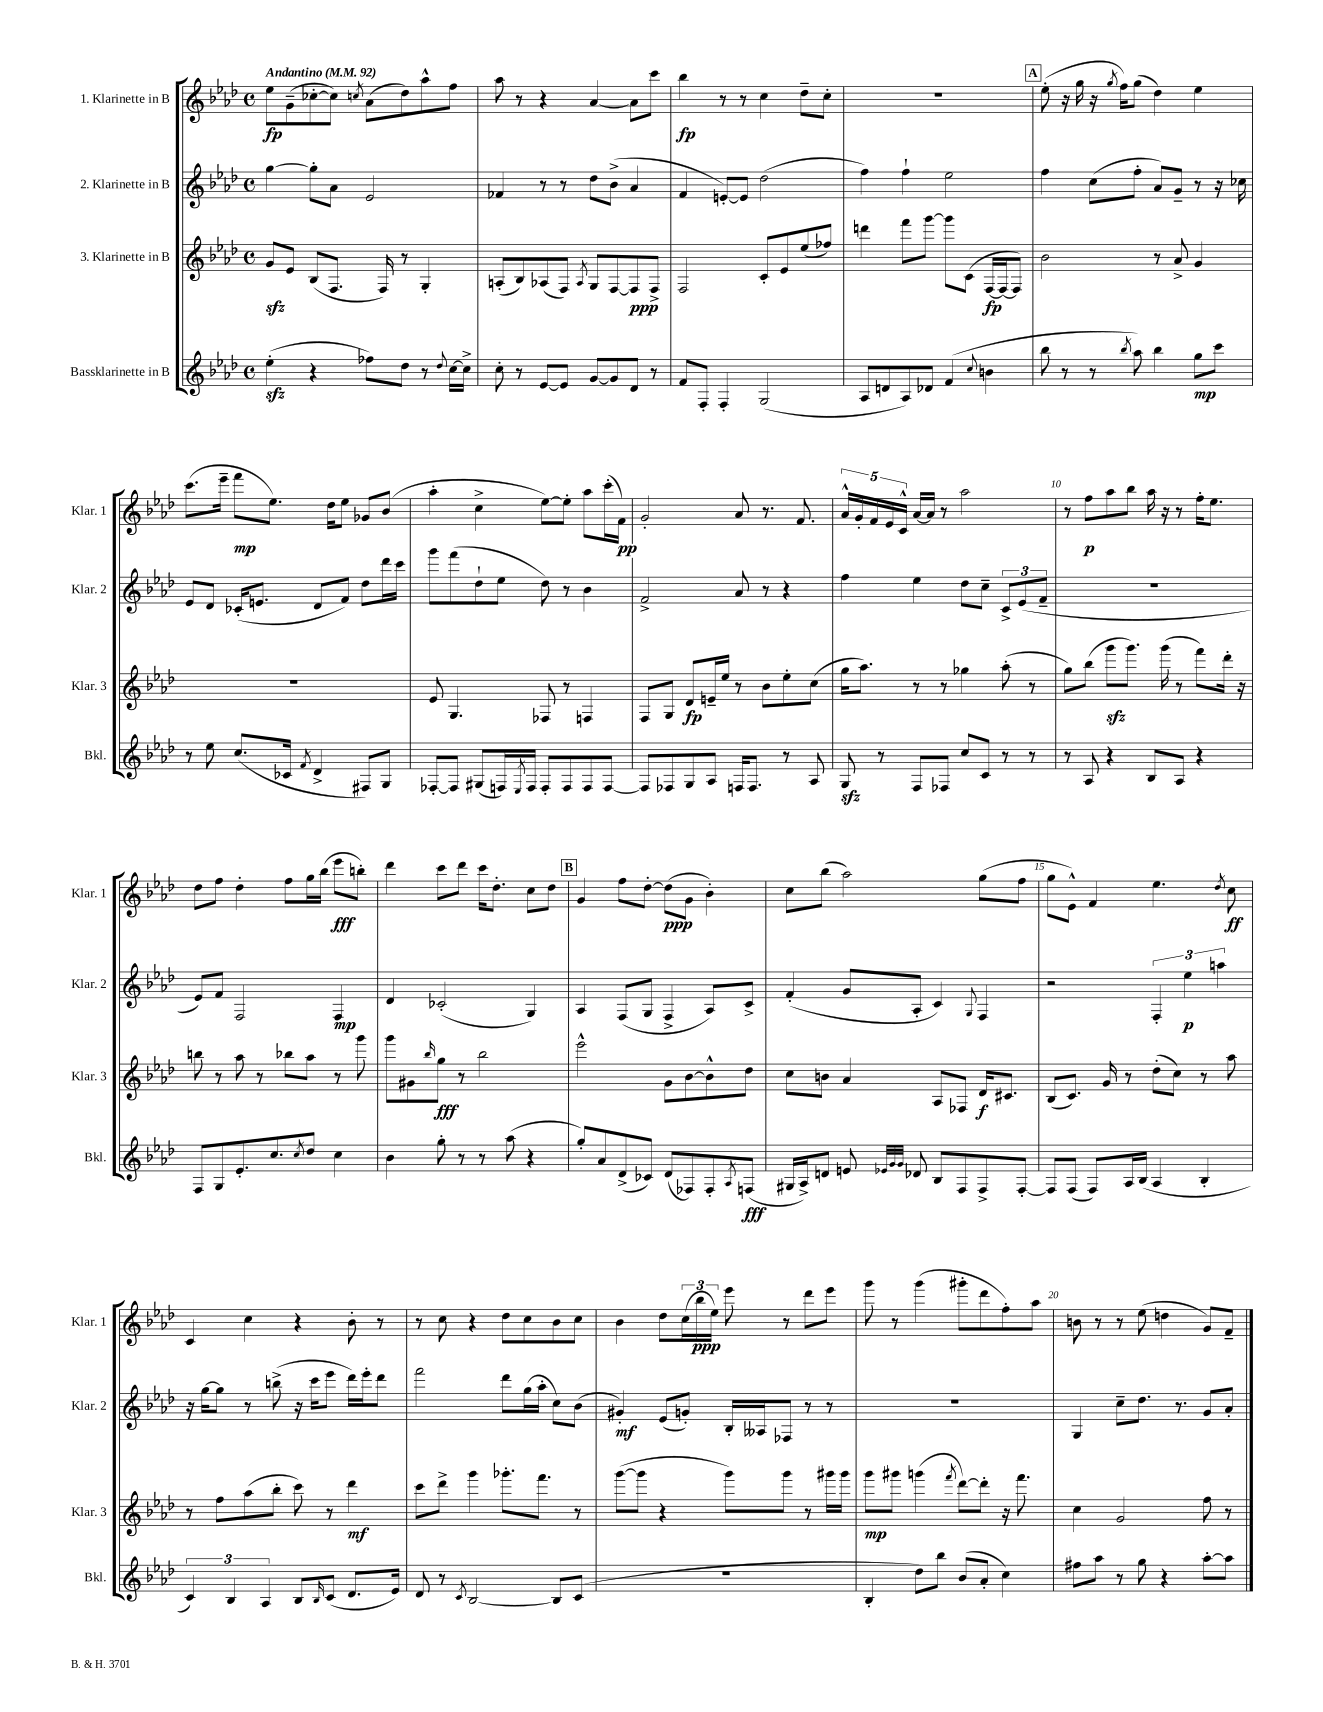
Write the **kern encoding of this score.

**kern	**dynam	**kern	**dynam	**kern	**dynam	**kern	**dynam
*part4	*part4	*part3	*part3	*part2	*part2	*part1	*part1
*staff4	*staff4	*staff3	*staff3	*staff2	*staff2	*staff1	*staff1
*I"Bassklarinette in B	*	*I"3. Klarinette in B	*	*I"2. Klarinette in B	*	*I"1. Klarinette in B	*
*I'Bkl.	*	*I'Klar. 3	*	*I'Klar. 2	*	*I'Klar. 1	*
*clefG2	*	*clefG2	*	*clefG2	*	*clefG2	*
*k[b-e-a-d-]	*	*k[b-e-a-d-]	*	*k[b-e-a-d-]	*	*k[b-e-a-d-]	*
*M4/4	*	*M4/4	*	*M4/4	*	*M4/4	*
*met(c)	*	*met(c)	*	*met(c)	*	*met(c)	*
*MM92	*	*MM92	*	*MM92	*	*MM92	*
=1	=1	=1	=1	=1	=1	=1	=1
!	!	!	!	!	!	!LO:TX:a:B:t=Andantino	!
(4ee-zz'\	.	8gzz/L	.	[4gg\	.	8ee-\L	fp
.	.	8e-/J	.	.	.	(8g~\	.
4r	.	(8B-/L	.	8gg'\L]	.	[8cc-X'\	.
.	.	8.F/J	.	8a-\J	.	8cc-\J])	.
.	.	.	.	.	.	8qccn/	.
8ff-X\L)	.	.	.	2e-/	.	(8a-\L	.
.	.	16F/)	.	.	.	.	.
8dd-\J	.	8r	.	.	.	8dd-\)	.
8r	.	4G'/	.	.	.	8aa-^^\	.
8qqdd-/	.	.	.	.	.	.	.
[16cc\LL	.	.	.	.	.	8ff\J	.
16cc^\JJ]	.	.	.	.	.	.	.
=2	=2	=2	=2	=2	=2	=2	=2
8cc'\	.	(8An'/L	.	4f-X/	.	8aa-\	.
8r	.	8B-/)	.	.	.	8r	.
[8e-/L	.	(8A-X/	.	8r	.	4r	.
8e-/J]	.	8F/J)	.	8r	.	.	.
.	.	8qA-/	.	.	.	.	.
[8g/L	.	8G/L	.	8dd-\L	.	[4a-/	.
8g/]	.	[8F/	.	(8b-^\J	.	.	.
8d-/J	.	8F/]	ppp	4a-/	.	8a-\L]	.
8r	.	8F^/J	.	.	.	8ccc\J	.
=3	=3	=3	=3	=3	=3	=3	=3
8f/L	.	2F/	.	4f/	.	4bb-\	fp
8F'/J	.	.	.	.	.	.	.
4F'/	.	.	.	[8en'/L)	.	8r	.
.	.	.	.	8e/J]	.	8r	.
(2G/	.	8c'/L	.	(2dd-\	.	4cc\	.
.	.	8e-/	.	.	.	.	.
.	.	(8ee-/	.	.	.	8dd-~\L	.
.	.	8ff-X/J)	.	.	.	8cc'\J	.
=4	=4	=4	=4	=4	=4	=4	=4
8A-/L	.	4dddn\	.	4ff\)	.	1r	.
8dn/	.	.	.	.	.	.	.
8A-/)	.	8fff\L	.	4ff`\	.	.	.
8d-X/J	.	[8ggg\J	.	.	.	.	.
(4f/	.	8ggg\L]	.	2ee-\	.	.	.
.	.	(8c\J	.	.	.	.	.
8qqcc/	.	.	.	.	.	.	.
4bn\	.	[16F/LL	fp	.	.	.	.
.	.	16F/J_	.	.	.	.	.
.	.	8F/J])	.	.	.	.	.
!!LO:REH:place=s1:t=A
=5	=5	=5	=5	=5	=5	=5	=5
8bb-\	.	2b-\	.	4ff\	.	(8ee-'\	.
8r	.	.	.	.	.	16r	.
.	.	.	.	.	.	16gg\	.
8r	.	.	.	(8cc\L	.	16r	.
.	.	.	.	.	.	8qgg/	.
.	.	.	.	.	.	16ff\KL)	.
8qbb-/	.	.	.	.	.	.	.
8aa-\)	.	.	.	8ff'\J	.	(8gg\J	.
4bb-\	.	8r	.	8a-/L)	.	4dd-\)	.
.	.	8a-^/	.	8g~/J	.	.	.
8gg\L	mp	4g/	.	8r	.	4ee-\	.
8ccc\J	.	.	.	16r	.	.	.
.	.	.	.	16cc-X\	.	.	.
!!LO:LB:g=z
=6	=6	=6	=6	=6	=6	=6	=6
8r	.	1r	.	8e-/L	.	(8.ccc\L	.
8ee-\	.	.	.	8d-/J	.	.	.
.	.	.	.	.	.	16eee-~\Jk	.
(8.cc/L	.	.	.	(16c-X'/KL	.	8fff\L	mp
.	.	.	.	8.en/J	.	.	.
.	.	.	.	.	.	8.ee-\J)	.
16c-X/Jk	.	.	.	.	.	.	.
8qf/	.	.	.	.	.	.	.
4d-^/	.	.	.	8d-/L	.	.	.
.	.	.	.	.	.	16dd-\KL	.
.	.	.	.	8f/J)	.	8ee-\J	.
8F#X/L)	.	.	.	8dd-\L	.	8g-X/L	.
8G/J	.	.	.	16ddd-\L	.	(8b-/J	.
.	.	.	.	16ccc\JJ	.	.	.
=7	=7	=7	=7	=7	=7	=7	=7
[8F-X'/L	.	8e-/	.	8ggg\L	.	4aa-'\	.
8F-/J]	.	4.G/	.	(8fff\	.	.	.
(8G#X/L	.	.	.	8dd-`\	.	4cc^\	.
16Fn/L)	.	.	.	8ee-\J	.	.	.
8qE-/	.	.	.	.	.	.	.
16F/JJ	.	.	.	.	.	.	.
8F'/L	.	8F-X/	.	8dd-\)	.	[8ee-\L)	.
8F/	.	8r	.	8r	.	8ee-'\J]	.
8F/	.	4Fn/	.	4b-\	.	8aa-\L	.
[8F/J	.	.	.	.	.	(16ccc'\L	.
.	.	.	.	.	.	16f\JJ)	pp
=8	=8	=8	=8	=8	=8	=8	=8
8F/L]	.	8F/L	.	2f^/	.	2g'/	.
8F-X/	.	8G/J	.	.	.	.	.
8G/	.	8d-/L	fp	.	.	.	.
8A-/J	.	16en~/L	.	.	.	.	.
.	.	16ee-/JJ	.	.	.	.	.
16Fn/KL	.	8r	.	8a-/	.	8a-/	.
8.F/J	.	.	.	.	.	.	.
.	.	8b-\L	.	8r	.	8.r	.
8r	.	8ee-'\	.	4r	.	.	.
.	.	.	.	.	.	8.f/	.
8A-/	.	(8cc\J	.	.	.	.	.
=9	=9	=9	=9	=9	=9	=9	=9
8Gzz/	.	16gg\KL	.	4ff\	.	20a-^^/LL	.
.	.	.	.	.	.	20g'/	.
.	.	8.aa-\J)	.	.	.	.	.
.	.	.	.	.	.	20f/	.
8r	.	.	.	.	.	.	.
.	.	.	.	.	.	20e-/	.
.	.	.	.	.	.	20c^^/JJ	.
8F/L	.	8r	.	4ee-\	.	[16a-/LL	.
.	.	.	.	.	.	16a-/JJ]	.
8F-X/J	.	8r	.	.	.	8r	.
8cc/L	.	4gg-X\	.	8dd-\L	.	2aa-\	.
8c/J	.	.	.	8cc~\J	.	.	.
8r	.	(8aa-'\	.	12c^/L	.	.	.
.	.	.	.	(12e-/	.	.	.
8r	.	8r	.	.	.	.	.
.	.	.	.	12f~/J	.	.	.
=10	=10	=10	=10	=10	=10	=10	=10
8r	.	8gg\L)	.	1r	.	8r	.
8A-/	.	(8bb-\J	.	.	.	8ff\L	p
4r	.	8gggzz\L	.	.	.	8aa-\	.
.	.	8.ggg\J)	.	.	.	8bb-\J	.
8B-/L	.	.	.	.	.	16aa-\	.
.	.	(16ggg\	.	.	.	16r	.
8A-/J	.	8r	.	.	.	8r	.
4r	.	8fff\L)	.	.	.	16ff'\KL	.
.	.	.	.	.	.	8.ee-\J	.
.	.	16ddd-'\Jk	.	.	.	.	.
.	.	16r	.	.	.	.	.
!!LO:LB:g=z
=11	=11	=11	=11	=11	=11	=11	=11
8F/L	.	8bbn\	.	8e-/L)	.	8dd-\L	.
8G/	.	8r	.	8f/J	.	8ff\J	.
8.e-'/	.	8aa-\	.	2F/	.	4dd-'\	.
.	.	8r	.	.	.	.	.
8.cc/	.	.	.	.	.	.	.
.	.	8bb-X\L	.	.	.	8ff\L	.
8qcc/	.	.	.	.	.	.	.
8dd-/J	.	8aa-\J	.	.	.	16gg\L	.
.	.	.	.	.	.	(16bb-\JJ	.
4cc\	.	8r	.	4F/	mp	8eee-\L	fff
.	.	8ggg\	.	.	.	8bbn'\J)	.
=12	=12	=12	=12	=12	=12	=12	=12
4b-\	.	8ggg\L	.	4d-/	.	4ddd-\	.
.	.	8g#X\	.	.	.	.	.
.	.	16qqbb-/	.	.	.	.	.
8gg'\	.	8gg\J	fff	(2c-X'/	.	8ccc\L	.
8r	.	8r	.	.	.	8ddd-\J	.
8r	.	2bb-\	.	.	.	16ccc\KL	.
.	.	.	.	.	.	8.dd-'\J	.
(8aa-\	.	.	.	.	.	.	.
4r	.	.	.	4G/)	.	8cc\L	.
.	.	.	.	.	.	8dd-\J	.
!!LO:REH:place=s1:t=B
=13	=13	=13	=13	=13	=13	=13	=13
8gg'/L)	.	2eee-^^\	.	4A-/	.	4g/	.
8a-/	.	.	.	.	.	.	.
(8d-^/	.	.	.	(8F/L	.	8ff\L	.
8c-X/J)	.	.	.	8G/J	.	[8dd-'\J	.
(8d-/L	.	8g\L	.	4F^/	.	(8dd-\L]	ppp
8F-X/)	.	[8b-\	.	.	.	8g\J	.
8F-'/	.	8b-^^\]	.	8A-/L)	.	4b-'\)	.
8qA-/	.	.	.	.	.	.	.
(8Fn/J	fff	8dd-\J	.	8c^/J	.	.	.
=14	=14	=14	=14	=14	=14	=14	=14
16G#X/LL	.	8cc\L	.	(4f'/	.	8cc\L	.
16A-^/J)	.	.	.	.	.	.	.
8dn/J	.	8bn\J	.	.	.	(8bb-\J	.
8en/	.	4a-/	.	8g/L	.	2aa-\)	.
32qqe-X/LLL	.	.	.	.	.	.	.
32qqg/	.	.	.	.	.	.	.
32qqg/JJJ	.	.	.	.	.	.	.
8d-X/	.	.	.	8A-'/J	.	.	.
8B-/L	.	8A-/L	.	4c/)	.	.	.
8F/	.	8F-X/J	.	.	.	.	.
.	.	.	.	8qqG/	.	.	.
8F^/	.	16d-/KL	f	4F/	.	(8gg\L	.
.	.	8.c#X/J	.	.	.	.	.
[8F'/J	.	.	.	.	.	8ff\J	.
=15	=15	=15	=15	=15	=15	=15	=15
8F/L]	.	(8B-/L	.	2r	.	8gg\L	.
(8F/J	.	8.c/J)	.	.	.	8e-^^\J)	.
8F/L)	.	.	.	.	.	4f/	.
.	.	16g/	.	.	.	.	.
16A-/L	.	8r	.	.	.	.	.
(16B-/JJ	.	.	.	.	.	.	.
4A-/	.	(8dd-'\L	.	6F'/	.	4.ee-\	.
.	.	8cc\J)	.	.	.	.	.
.	.	.	.	6ee-\	p	.	.
4B-'/	.	8r	.	.	.	.	.
.	.	.	.	6aan\	.	.	.
.	.	.	.	.	.	8qdd-/	.
.	.	8aa-\	.	.	.	8cc\	ff
!!LO:LB:g=z
=16	=16	=16	=16	=16	=16	=16	=16
6c/)	.	8r	.	16r	.	4c/	.
.	.	.	.	[16gg\KL	.	.	.
.	.	8ff\L	.	8gg\J]	.	.	.
6B-/	.	.	.	.	.	.	.
.	.	(8aa-\	.	8r	.	4cc\	.
6A-/	.	.	.	.	.	.	.
.	.	8bb-'\J	.	(8bbn^\	.	.	.
8B-/L	.	8ccc\)	.	16r	.	4r	.
.	.	.	.	16ccc\KL	.	.	.
16qqB-/	.	.	.	.	.	.	.
(8c/J	.	8r	.	8eee-\J	.	.	.
8.d-/L	.	4ddd-\	mf	16ddd-\LL)	.	8b-'\	.
.	.	.	.	16eee-'\J	.	.	.
.	.	.	.	8ddd-\J	.	8r	.
16e-/Jk)	.	.	.	.	.	.	.
=17	=17	=17	=17	=17	=17	=17	=17
8d-/	.	8ccc\L	.	2fff\	.	8r	.
8r	.	8ddd-^\J	.	.	.	8cc\	.
8qc/	.	.	.	.	.	.	.
[2B-/	.	4ggg\	.	.	.	4r	.
.	.	8.ggg-X'\L	.	8ddd-\L	.	8dd-\L	.
.	.	.	.	(16gg\L	.	8cc\	.
.	.	8.fff\J	.	16aa-'\JJ	.	.	.
8B-/L]	.	.	.	8cc\L)	.	8b-\	.
(8c/J	.	8r	.	(8b-\J	.	8cc\J	.
=18	=18	=18	=18	=18	=18	=18	=18
1r	.	([8ggg\L	.	4g#X'/)	mf	4b-\	.
.	.	8ggg\J]	.	.	.	.	.
.	.	4r	.	(8e-/L	.	8dd-\L	.
.	.	.	.	8gn'/J)	.	(24cc\L	.
.	.	.	.	.	.	24bb-\	ppp
.	.	.	.	.	.	24ee-\JJ)	.
.	.	8ggg\L)	.	16B-'/LL	.	8eee-\	.
.	.	.	.	16A--X/J	.	.	.
.	.	8ggg\J	.	8F-X/J	.	8r	.
.	.	8r	.	8r	.	8ddd-\L	.
.	.	16ggg#X\LL	.	8r	.	8eee-\J	.
.	.	16ggg#\JJ	.	.	.	.	.
=19	=19	=19	=19	=19	=19	=19	=19
4B-'/	.	8ggg\L	mp	1r	.	8ggg\	.
.	.	8ggg#X\J	.	.	.	8r	.
8dd-\L)	.	(4gggn\	.	.	.	(4ggg\	.
8bb-\J	.	.	.	.	.	.	.
.	.	8qfff/	.	.	.	.	.
(8b-/L	.	[8ddd-\L)	.	.	.	8ggg#X'\L	.
8a-'/J	.	8ddd-'\J]	.	.	.	8ddd-\	.
4cc\)	.	16r	.	.	.	8ff'\)	.
.	.	8.fff\	.	.	.	.	.
.	.	.	.	.	.	8aa-\J	.
=20	=20	=20	=20	=20	=20	=20	=20
8ff#X\L	.	4cc\	.	4G/	.	8bn\	.
8aa-\J	.	.	.	.	.	8r	.
8r	.	2g/	.	8cc~\L	.	8r	.
8gg\	.	.	.	8.dd-\J	.	(8ee-\	.
4r	.	.	.	.	.	4ddn\	.
.	.	.	.	8.r	.	.	.
[8aa-'\L	.	8ff\	.	8g/L	.	8g/L)	.
8aa-\J]	.	8r	.	8a-'/J	.	8f~/J	.
==	==	==	==	==	==	==	==
*-	*-	*-	*-	*-	*-	*-	*-
